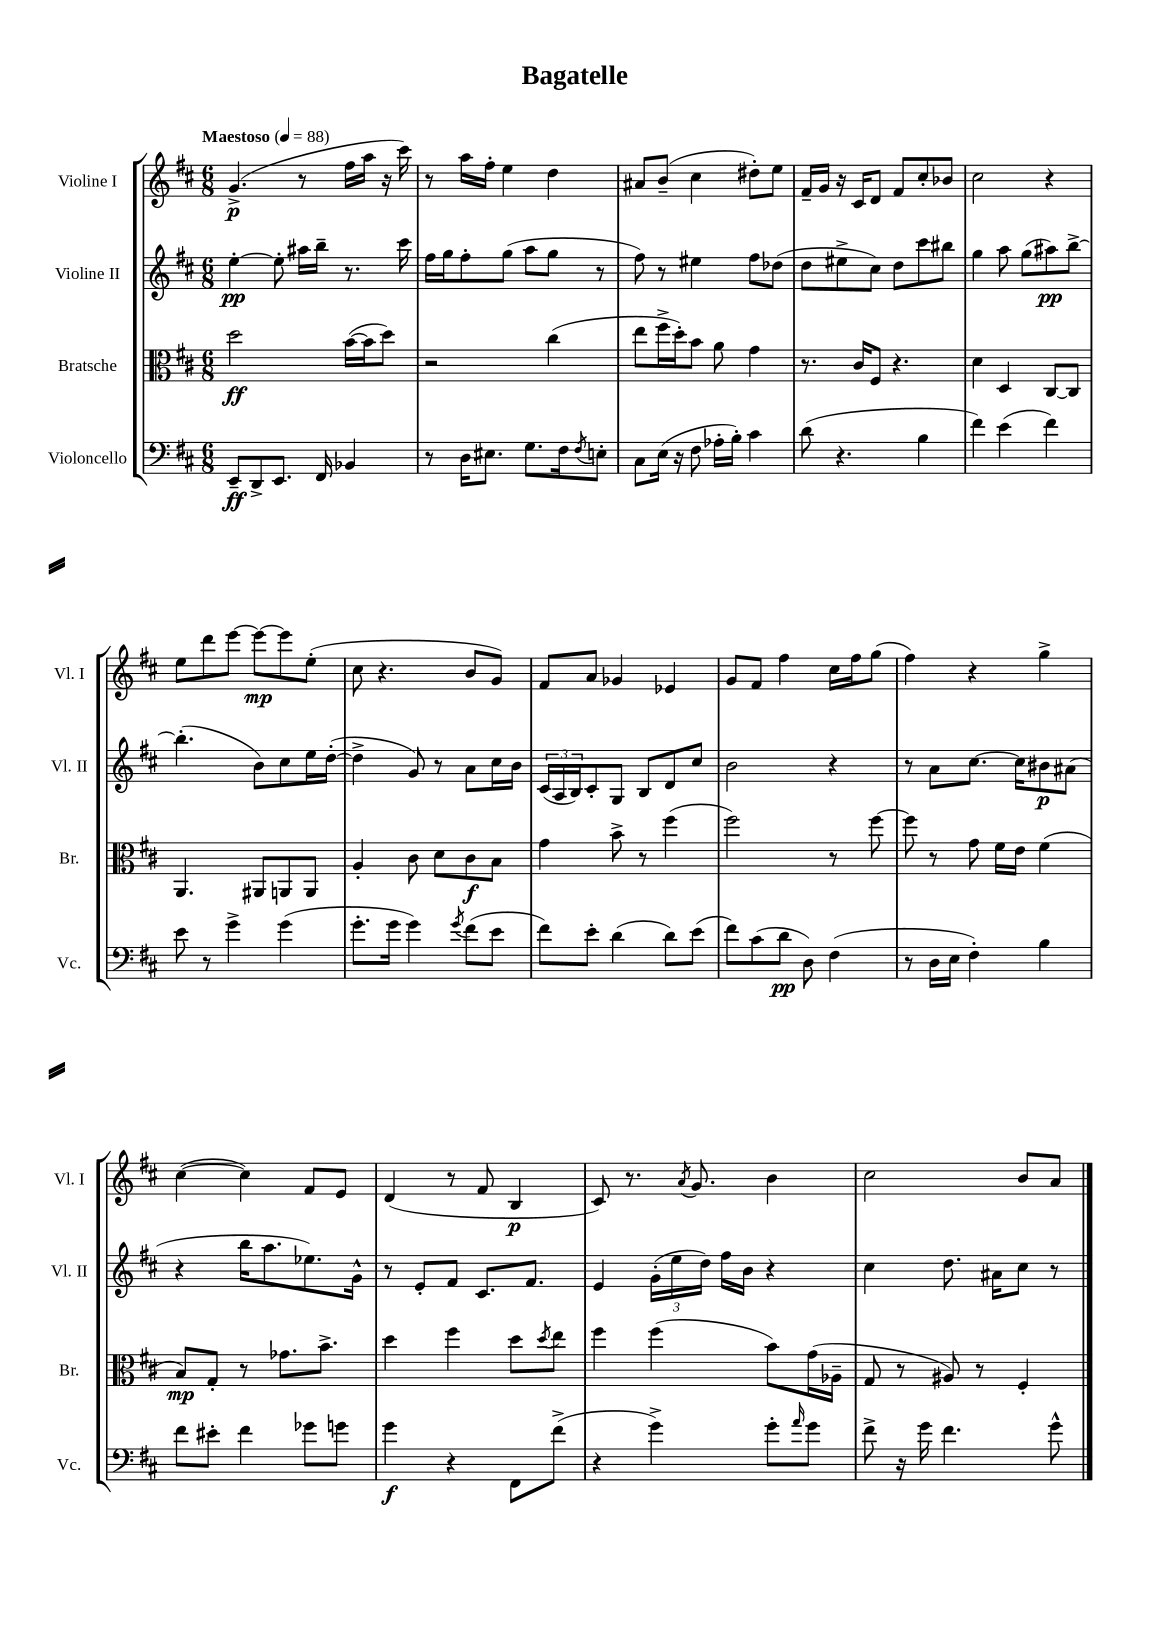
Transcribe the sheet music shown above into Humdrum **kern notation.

**kern	**kern	**kern	**kern
*staff4	*staff3	*staff2	*staff1
*clefF4	*clefC3	*clefG2	*clefG2
*k[f#c#]	*k[f#c#]	*k[f#c#]	*k[f#c#]
*M6/8	*M6/8	*M6/8	*M6/8
*MM88	*MM88	*MM88	*MM88
8EE~/L	2dd\	[4ee'\	(4.g^/
8DD^/	.	.	.
8.EE/J	.	8ee'\]	.
.	.	16aa#\LL	8r
16FF#/	.	16bb~\JJ	.
4BB-/	([16b\LL	8.r	16ff#\LL
.	16b\]J	.	16aa\JJ
.	8dd\J)	.	16r
.	.	16ccc#\	16ccc#\)
=	=	=	=
8r	2r	16ff#\LL	8r
.	.	16gg\J	.
16D\LK	.	8ff#'\	16aa\LL
8.E#\J	.	.	16ff#'\JJ
.	.	(8gg\J	4ee\
8.G\L	.	8aa\L	.
.	(4cc#\	8gg\J	4dd\
16F#\k	.	.	.
8qF#/	.	.	.
8E'\J	.	8r	.
=	=	=	=
8C#\L	8ee\L	8ff#\)	8a#/L
(16E\Jk	16ff#^\L	8r	(8b~/J
16r	16dd'\J)	.	.
8F#\	8b\J	4ee#\	4cc#\
16A-'\LL	8a\	.	.
16B'\JJ)	.	.	.
4c#\	4g\	8ff#\L	8dd#'\L)
.	.	(8dd-\J	8ee\J
=	=	=	=
(8d\	8.r	8dd\L	16f#~/LL
.	.	.	16g/JJ
4.r	.	8ee#^\	16r
.	16c#/LK	.	16c#/LK
.	8F#/J	8cc#\J)	8d/J
.	4.r	8dd\L	8f#/L
4B\	.	8ccc#\	8cc#'/
.	.	8bb#\J	8b-/J
=	=	=	=
4f#\)	4d\	4gg\	2cc#\
(4e\	4D/	8aa\	.
.	.	(8gg\L	.
4f#\)	[8C#/L	8aa#\)	4r
.	8C#/]J	[8bb^\J	.
=	=	=	=
8e\	4.AA/	(4.bb'\]	8ee\L
8r	.	.	8ddd\
4g^\	.	.	[8eee\J
.	8AA#/L	8b\L)	8eee\_L
(4g\	8AA/	8cc#\	8eee\]
.	8AA/J	16ee\L	(8ee'\J
.	.	([16dd'\JJ	.
=	=	=	=
8.g'\L	4A'/	4dd^\]	8cc#\
.	.	.	4.r
16g\Jk	.	.	.
4g\)	8c#\	8g/)	.
.	8d\L	8r	.
8qg/	.	.	.
(8f#\L	8c#\	8a\L	8b/L
8e\J	8B\J	16cc#\L	8g/J)
.	.	16b\JJ	.
=	=	=	=
8f#\L)	4g\	(24c#/LL	8f#/L
.	.	24A/	.
.	.	24B/J)	.
8e'\J	.	8c#'/	8a/J
(4d\	8b^\	8G/J	4g-/
.	8r	8B/L	.
8d\L)	(4ff#\	8d/	4e-/
(8e\J	.	8cc#/J	.
=	=	=	=
8f#\L)	2ff#\)	2b\	8g/L
(8c#\	.	.	8f#/J
8d\J	.	.	4ff#\
8D\)	.	.	.
(4F#\	8r	4r	16cc#\LL
.	.	.	16ff#\J
.	[8ff#\	.	(8gg\J
=	=	=	=
8r	8ff#\]	8r	4ff#\)
16D\LL	8r	8a\L	.
16E\JJ	.	.	.
4F#'\)	8g\	[8.cc#\J	4r
.	16f#\LL	.	.
.	16e\JJ	16cc#\]LK	.
4B\	(4f#\	8b#\	4gg^\
.	.	(8a#\J	.
=	=	=	=
8f#\L	8B/L)	4r	([4cc#\
8e#'\J	8G'/J	.	.
4f#\	8r	16bb\LK	4cc#\])
.	.	8.aa\	.
.	8.g-\L	.	.
8g-\L	.	8.ee-\)	8f#/L
.	8.b^\J	.	.
8g\J	.	.	8e/J
.	.	16g^^\Jk	.
=	=	=	=
4g\	4dd\	8r	(4d/
.	.	8e'/L	.
4r	4ff#\	8f#/J	8r
.	.	8.c#/L	8f#/
8FF#\L	8dd\L	.	4B/
.	.	8.f#/J	.
.	8qdd/	.	.
(8f#^\J	8ee\J	.	.
=	=	=	=
4r	4ff#\	4e/	8c#/)
.	.	.	8.r
4g^\)	(4ff#\	(24g'\LL	.
.	.	24ee\	.
.	.	.	8qa/
.	.	.	8.g/
.	.	24dd\JJ)	.
.	.	16ff#\LL	.
.	.	16b\JJ	.
8g'\L	8b\L)	4r	4b\
16qqa/	.	.	.
8g\J	(16g\L	.	.
.	16A-~\JJ	.	.
=	=	=	=
8f#^\	8G/	4cc#\	2cc#\
16r	8r	.	.
16g\	.	.	.
4.f#\	8A#/)	8.dd\	.
.	8r	.	.
.	.	16a#\LK	.
.	4F#'/	8cc#\J	8b/L
8g^^\	.	8r	8a/J
==	==	==	==
*-	*-	*-	*-
